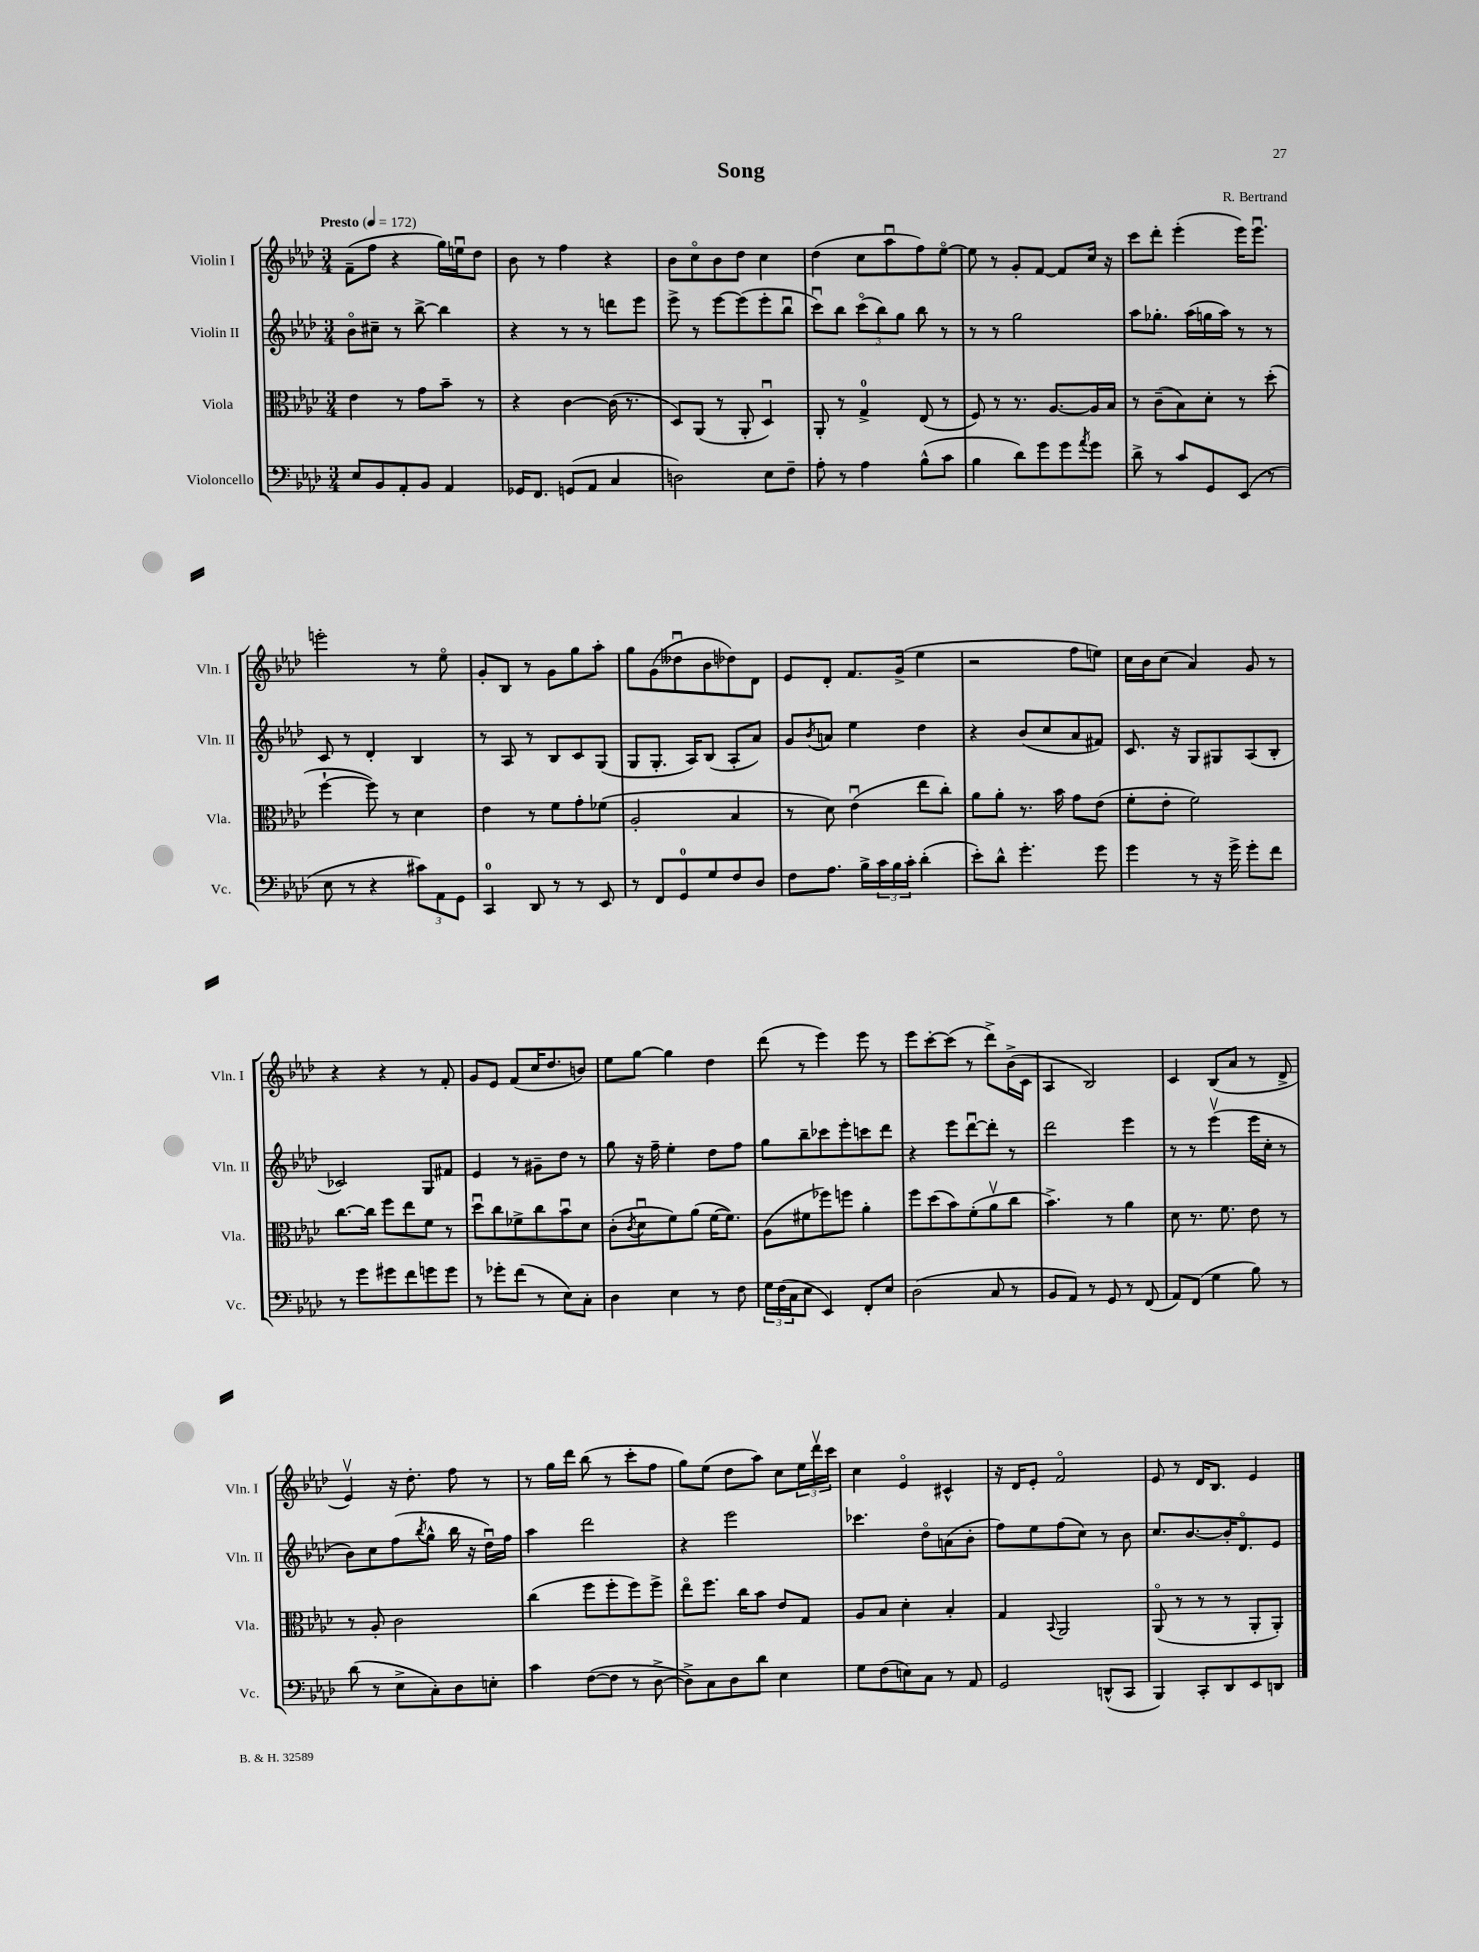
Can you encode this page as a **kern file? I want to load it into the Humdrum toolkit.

**kern	**kern	**kern	**kern
*staff4	*staff3	*staff2	*staff1
*clefF4	*clefC3	*clefG2	*clefG2
*k[b-e-a-d-]	*k[b-e-a-d-]	*k[b-e-a-d-]	*k[b-e-a-d-]
*M3/4	*M3/4	*M3/4	*M3/4
*MM172	*MM172	*MM172	*MM172
8E-	4e-	8b-o	(8f~
8BB-	.	8cc#~	8ff
8AA-'	8r	8r	4r
8BB-	8g	[8bb-^	.
4AA-	8b-~	4bb-]	16gg)
.	.	.	16eeu
.	8r	.	8dd-
=	=	=	=
16GG-	4r	4r	8b-
8.FF	.	.	.
.	.	.	8r
(8GG	[4c	8r	4ff
8AA-	.	8r	.
4C	(16c]	8ddd	4r
.	8.r	.	.
.	.	8eee-	.
=	=	=	=
2D)	8D-)	8eee-^	8b-
.	(8AA-	8r	8cco
.	8r	[8eee-	8b-
.	8AA-'	(8eee-]	8dd-
8E-	4D-u)	8eee-'	4cc
8F~	.	8bb-u	.
=	=	=	=
8A-'	8AA-'	8cccu)	(4dd-
8r	8r	8bb-	.
4A-	4G^	(12ccco	8cc
.	.	12bb-)	.
.	.	.	8aa-u
.	.	12gg	.
(8B-^^	(8E-	8bb-	8ff)
8c	8r	8r	[8ee-o
=	=	=	=
4B-	8F)	8r	8ee-]
.	8r	8r	8r
8d-)	8.r	2gg	8g'
8g	.	.	[8f
.	[8.A-	.	.
8g	.	.	8f]
8qa-	.	.	.
8g	16A-]	.	16cc
.	16B-	.	16r
=	=	=	=
8d-^	8r	8aa-	8ccc
8r	(8c~	8.gg-'	8ddd-'
8c	8B-)	.	(4eee-'
.	.	(16aa-	.
8GG	8d-'	16gg	.
.	.	16aa-)	.
(8EE-	8r	8r	16eee-)
.	.	.	8.eee-u
8r	(8dd-'	8r	.
=	=	=	=
8E-	[4ff`	8c	2eee'
8r	.	8r	.
4r	8ff])	4d-'	.
.	8r	.	.
12c#)	4d-	4B-	8r
12AA-	.	.	.
.	.	.	8ee-o
12GG	.	.	.
=	=	=	=
4CC	4e-	8r	8g'
.	.	8A-	8B-
8DD-	8r	8r	8r
8r	8f	8B-	8g
8r	8g'	8c	8gg
8EE-	(8f-	(8G	8aa-'
=	=	=	=
8r	2A-'	8G	8gg
8FF	.	8.G'	(8g
8GG	.	.	8dd--u
.	.	16A-)	.
8G	.	(8B-	8b-
8F	4B-	8A-'	8dd-)
8D-	.	8a-)	8d-
=	=	=	=
8F	8r	8g	8e-
.	.	8qb-	.
8.A-	8d-)	8a	8d-'
.	(4e-u	4ee-	8.f
16B-^	.	.	.
24c	.	.	.
24B-	.	.	.
.	.	.	(16g^
24c'	.	.	.
(4d-'	8ee-	4dd-	4ee-
.	8cc')	.	.
=	=	=	=
8e-')	8a-	4r	2r
8d-^^	8a-'	.	.
4.g'	8.r	(8b-	.
.	.	8cc	.
.	16b-	.	.
.	8g	8a-	8ff
8g	(8e-	8f#)	8ee)
=	=	=	=
4g	8f'	8.c	16cc
.	.	.	16b-
.	8e-'	.	(8cc
.	.	16r	.
8r	2f)	8G	4a-)
16r	.	8G#	.
16g^	.	.	.
8g'	.	(8A-	8g
8f	.	8B-'	8r
=	=	=	=
8r	[8.cc	2c-)	4r
8g	.	.	.
.	16cc]	.	.
8g#	8ff	.	4r
8f	8ee-	.	.
8g	8f	8G	8r
8g	8r	8f#	8f'
=	=	=	=
8r	8dd-u	4e-	8g
8g-'	8cc	.	8e-
(8f	8f-^	8r	(8f
8r	8cc	8g#~	16cc
.	.	.	8.dd-
8E-)	8b-u	8dd-	.
8C'	8d-	8r	8b)
=	=	=	=
4D-	(8c'	8gg	8ee-
.	8qc	.	.
.	8d-u	16r	[8gg
.	.	16ff~	.
4E-	8f)	4ee-'	4gg]
.	(8a-	.	.
8r	[16f	8dd-	4dd-
.	8.f])	.	.
8F	.	8ff	.
=	=	=	=
24G	(8A-	8gg	(8ddd-
(24F	.	.	.
24C	.	.	.
8E-	8f#	8bb-~	8r
4EE-)	8ff-)	8ccc-	4eee-)
.	8ff	8eee-'	.
8FF'	4a-'	8ccc	8eee-
8E-	.	8ddd-	8r
=	=	=	=
(2D-	8ff	4r	8eee-
.	(8dd-	.	[8ccc'
.	8b-)	8eee-	(8ccc]
.	(8f'	[8ddd-u	8r
8C	8a-v	8ddd-']	8ddd-^)
8r	8cc	8r	(16b-^
.	.	.	16c
=	=	=	=
8BB-	4.b-^)	2ddd-	4A-
8AA-)	.	.	.
8r	.	.	2B-)
8GG	8r	.	.
8r	4a-	4eee-	.
(8FF	.	.	.
=	=	=	=
8AA-)	8d-	8r	4c
(8FF	8.r	8r	.
4G	.	(4eee-v	(8B-
.	8.f	.	.
.	.	.	8a-
8B-)	8e-	16eee-	8r
.	.	16cc'	.
8r	8r	8r	8d-^
=	=	=	=
(8d-	8r	8b-)	4e-v)
8r	8A-'	8cc	.
8E-^	2c	(8ff	16r
.	.	.	8.dd-'
.	.	8qbb-	.
8C')	.	8gg^^	.
8D-	.	16bb-	8ff
.	.	16r	.
8E'	.	16dd-u)	8r
.	.	16ff	.
=	=	=	=
4c	(4cc	4aa-	8r
.	.	.	16gg
.	.	.	16ddd-
([8F	8ff	2ddd-	(8bb-
8F]	8ff'	.	8r
8r	8ff)	.	8ccc'
[8D-^	8ff^	.	8ff
=	=	=	=
8D-^])	8ee-o	4r	8gg)
8C	8.ff	.	(8ee-
8D-	.	2eee-	8dd-
.	16cc	.	.
8d-	8b-	.	8aa-)
4E-	8e-	.	8cc
.	8G	.	24ee-
.	.	.	24ddd-v
.	.	.	24ccc
=	=	=	=
8G	8A-	4.ccc-	4cc
(8F	8B-	.	.
8E)	4d-'	.	4e-o
8C	.	8dd-o	.
8r	4B-'	(8a	4c#^^
8AA-	.	8b-'	.
=	=	=	=
2GG	4G	8ff)	16r
.	.	.	16d-
.	.	8ee-	8e-'
.	8qqBB-	.	.
.	2AA-	(8ff	2fo
.	.	8cc)	.
(8DD^^	.	8r	.
8CC	.	8b-	.
=	=	=	=
4BBB-)	(8AA-o	8.cc	8e-
.	8r	.	8r
.	.	[8.b-	.
8CC'	8r	.	16d-
.	.	.	8.B-
8DD-	8r	16b-']	.
.	.	8.d-o	.
8EE-	8AA-'	.	4e-
8DD	8AA-')	8e-	.
==	==	==	==
*-	*-	*-	*-
